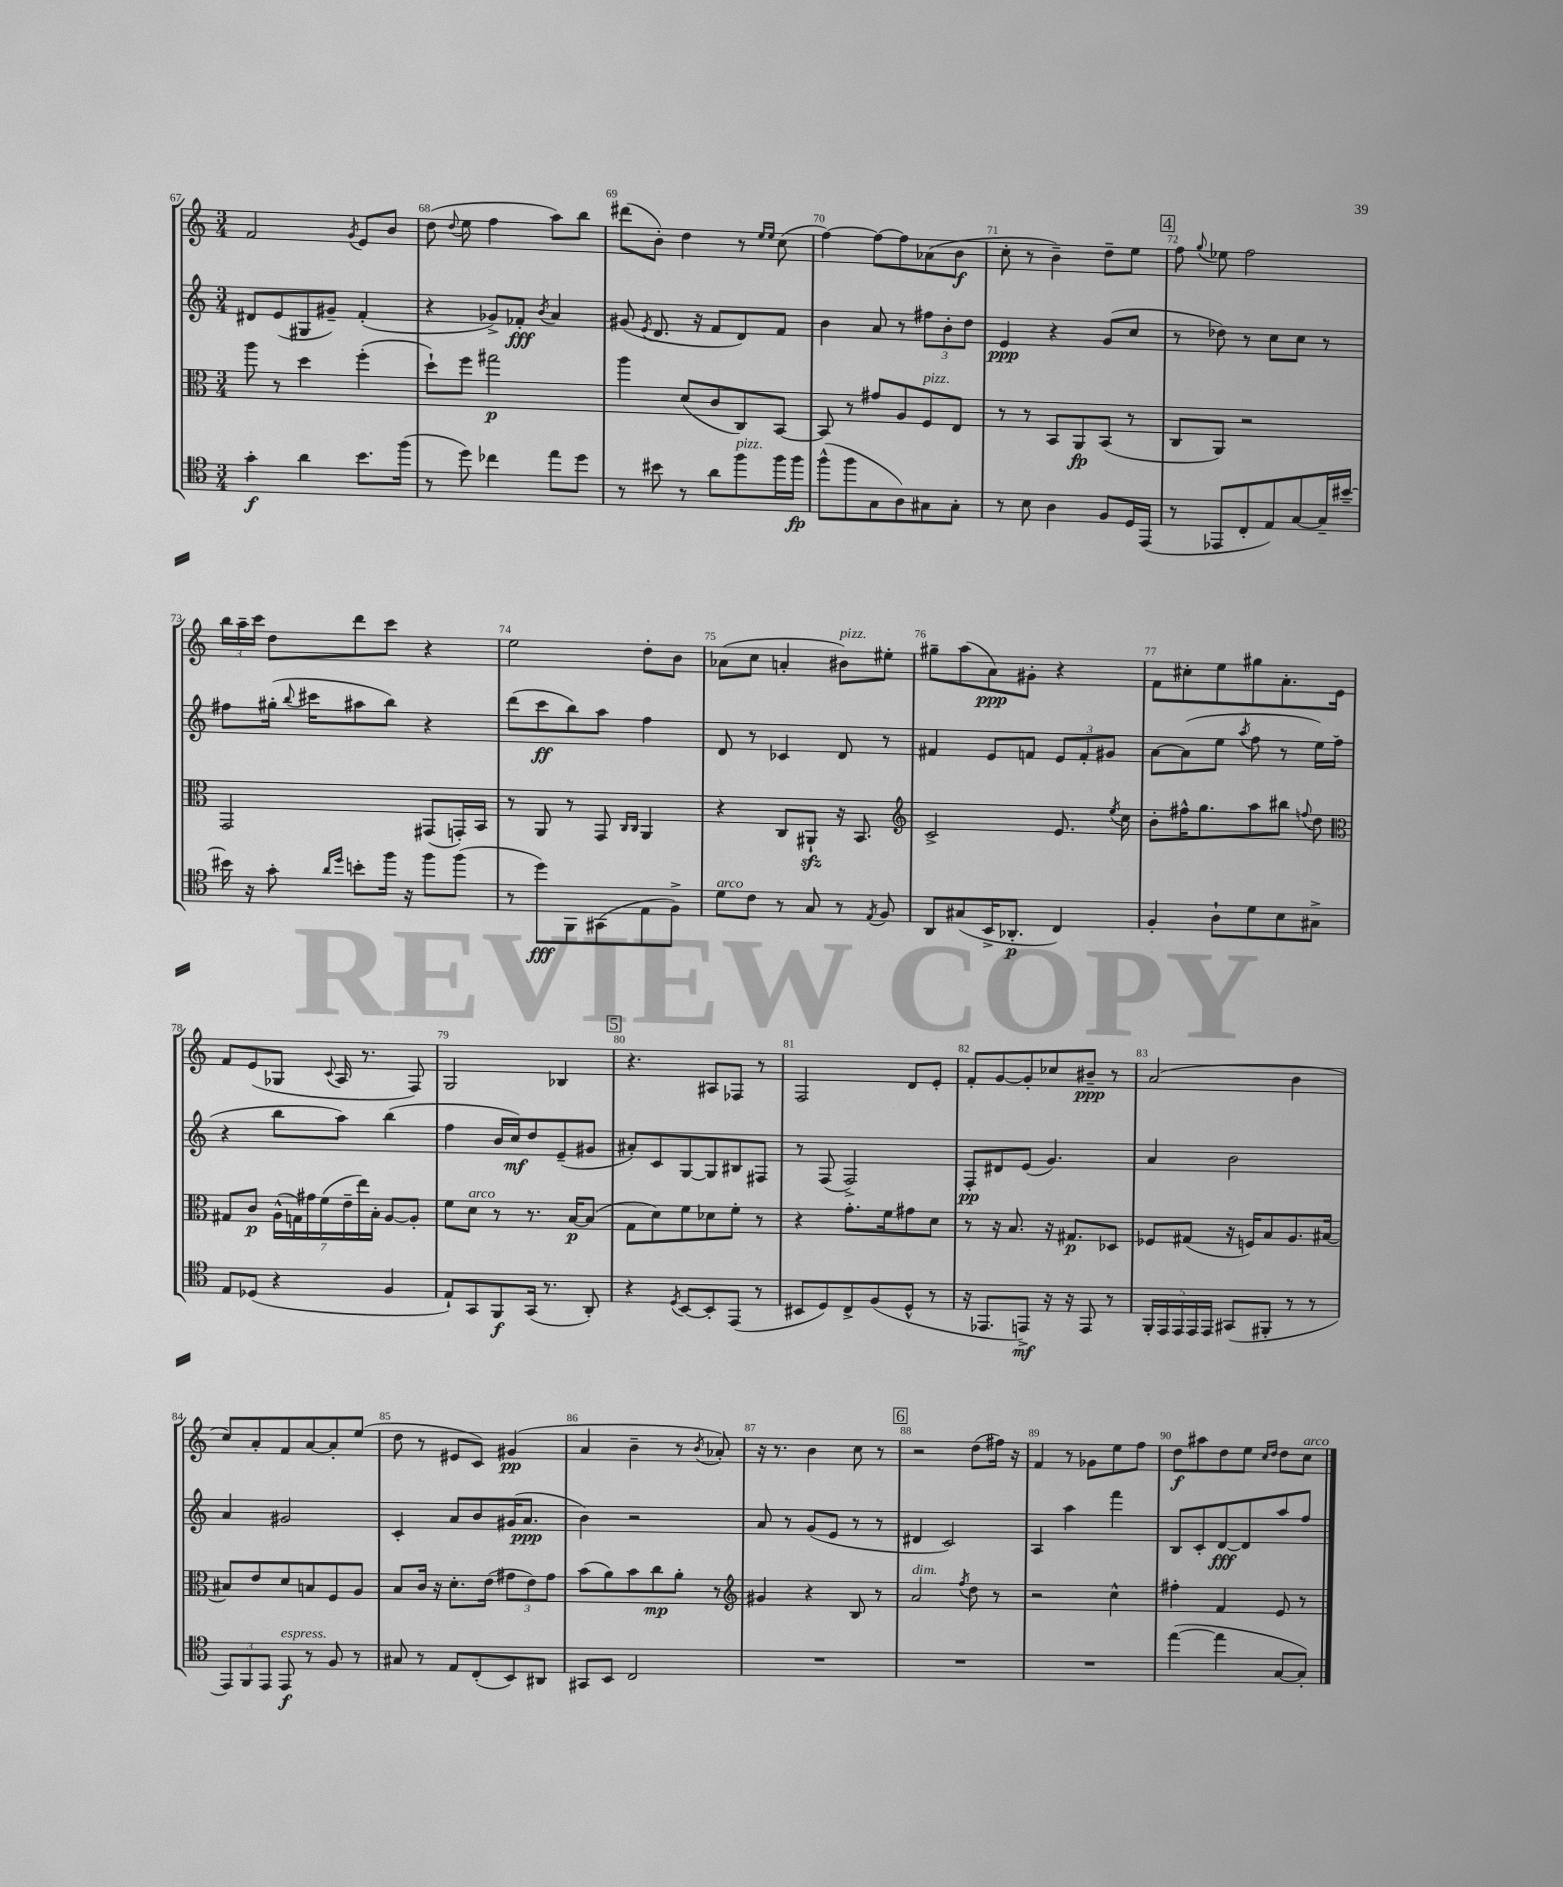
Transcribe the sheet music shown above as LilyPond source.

<<
\new StaffGroup <<
\new Staff = "s0" {
    \clef treble \key c \major \numericTimeSignature \time 3/4
    \autoBeamOff f'2 \acciaccatura { g'8 } e'8[ b'8] |
    d''8( \appoggiatura { d''8 } e''8 f''4 a''8[) b''8] |
    dis'''8[( b'8]-.) d''4 r8 \grace { e''16[ e''16] } c''8( |
    f''4~) f''8[~ f''8 aes'8( b'8]\f |
    c''8-. r8 b'4--) d''8[-- e''8] |
    \mark \markup { \box "4" } f''8 \appoggiatura { g''8 } ees''8 f''2 |
    \tuplet 3/2 { b''16[ a''16-- c'''16] } d''8[ d'''8 c'''8] r4 |
    e''2 d''8[-. b'8] |
    aes'8[( c''8] a'4-. bis'8[^\markup { \italic "pizz." }) eis''8]-. |
    gis''8[-- a''8( a'8\ppp) gis'8]-. r4 |
    f'8[ cis''8-. e''8 gis''8 a'8.-. e'16] |
    f'8[ e'8( ges8] \appoggiatura { c'8 } a16 r8. f8) |
    g2 bes4 |
    \mark \markup { \box "5" } r4. ais8[ fes8] r8 |
    f2 d'8[ e'8]-. |
    f'8[-. g'8~ g'8-. ces''8 bis'8]--\ppp r8 |
    a'2( b'4 |
    c''8[) a'8-. f'8 a'8~ a'8-. e''8]( |
    d''8 r8 eis'8[ c'8]) gis'4\pp( |
    a'4 b'4-- r8 \acciaccatura { b'8 } aes'8-.) |
    r16 r8. b'4 c''8 r8 |
    \mark \markup { \box "6" } r2 d''8[( fis''16]) r16 |
    f'4 r8 ges'8[ e''8 f''8] |
    d''8[\f ais''8 d''8 e''8] \grace { c''16[ d''16] } d''8[ c''8]^\markup { \italic "arco" } \bar "|." |
}
\new Staff = "s1" {
    \clef treble \key c \major \numericTimeSignature \time 3/4
    \autoBeamOff dis'8[ e'8( gis8 gis'8]--) f'4-.( |
    r4 ges'8[->) fes'8]-.\fff \acciaccatura { b'8 } a'4 |
    gis'8( \acciaccatura { e'8 } d'8. r16 f'8[ d'8) f'8] |
    b'4 a'8 r8 \tuplet 3/2 { fis''8[ b'8-. d''8] } |
    e'4\ppp r4 g'8[( c''8] |
    \mark \markup { \box "4" } r8 des''8) r8 c''8[ c''8] r8 |
    fis''8[ gis''16]-.( \appoggiatura { b''8 } cis'''16[ ais''8 b''8]) r4 |
    d'''8[( c'''8\ff b''8) a''8] f''4 |
    d'8 r8 ces'4 d'8 r8 |
    fis'4 e'8[ f'8] \tuplet 3/2 { e'8[ f'8-. gis'8] } |
    a'8[~ a'8( e''8] \acciaccatura { a''8 } f''8 r8 e''16[) f''16]( |
    r4 b''8[ a''8]) b''4( |
    f''4 b'16[ c''16\mf) d''8 e'8--( gis'8] |
    \mark \markup { \box "5" } ais'8[-.) c'8 g8~ g8 bis8 fis8] |
    r8 f8( f2->) |
    f8[-.\pp dis'8 e'8]( g'4.) |
    a'4 b'2 |
    a'4 gis'2 |
    c'4-. a'8[ b'8 gis'16( a'8.]\ppp |
    b'4) r2 |
    a'8 r8 g'8[( e'8] r8 r8 |
    \mark \markup { \box "6" } dis'4 c'2) |
    a4 a''4 f'''4 |
    b8[ c'8-. d'8~\fff d'8 a''8 f''8] \bar "|." |
}
\new Staff = "s2" {
    \clef alto \key c \major \numericTimeSignature \time 3/4
    \autoBeamOff a''8 r8 d''4 f''4-.( |
    d''8[-!) f''8] gis''2\p |
    a''4 d'8[( c'8 c8) b,8]~ |
    b,8 r8 gis'8[ a8 f8^\markup { \italic "pizz." } e8] |
    r8 r8 b,8[ a,8\fp b,8]( r8 |
    \mark \markup { \box "4" } c8[ a,8]) r2 |
    g,2 gis,8[( g,16-.) b,16] |
    r8 a,8 r8 g,8 \grace { c16[ c16] } a,4 |
    r4 c8[ ais,8]-!\sfz r16 b,8. |
    \clef treble c'2-> e'8. \acciaccatura { e''8 } c''16 |
    b'8[-. fis''16-^ g''8. a''8 bis''8] \appoggiatura { f''8 } d''8 |
    \clef alto gis8[ c'8]\p \tuplet 7/4 { a16[-^( g16) gis'16 f'16( e'16-- e''16) b16]-. } a8[~ a8]-. |
    f'8[ d'8]^\markup { \italic "arco" } r8 r8. b16[~\p b8]( |
    \mark \markup { \box "5" } g8[ d'8) f'8 des'8 f'8]-. r8 |
    r4 g'8.[-. f'16 gis'8 d'8] |
    r8 r16 b8. r16 gis8.[\p des8] |
    fes8[ gis8]( r16 f16[) b8 a8. bis16]~ |
    bis8[ e'8 d'8 b8 f8 a8] |
    b8[ c'16] r16 d'8.[-. e'16]( \tuplet 3/2 { gis'8[ e'8) gis'8] } |
    b'8[( a'8) b'8 c''8\mp a'8]-. r8 |
    \clef treble gis'4 r4 b8 r8 |
    \mark \markup { \box "6" } a'2^\markup { \italic "dim." } \acciaccatura { f''8 } d''8 r8 |
    r2 c''4-^ |
    fis''4-. f'4 e'8 r8 \bar "|." |
}
\new Staff = "s3" {
    \clef tenor \key c \major \numericTimeSignature \time 3/4
    \autoBeamOff g'4-.\f a'4 b'8.[ f''16]( |
    r8 d''8) ces''4 e''8[ d''8] |
    r8 bis'8 r8 a'8[ f''8^\markup { \italic "pizz." } f''16 f''16]\fp |
    f''8[-^( f''8 g8 a8) gis8 gis8]-. |
    r8 b8 a4 f8[ d16 e,16]( |
    \mark \markup { \box "4" } r8 ees,8[ c8-. e8) g8~ g16-- bis'16]~-- |
    bis'16 r16 g'8-. \grace { a'16[ d''16] } b'8[-. f''16] r16 f''8[ f''8]( |
    r8 d''8[\fff) f,8 gis,8( e8 f8]->) |
    d'8[^\markup { \italic "arco" } c'8] r8 g8 r8 \acciaccatura { e8 } f8 |
    a,8[ gis8( b,16-> aes,8.]-.\p c4) |
    f4-. a8[-! d'8 b8 gis8]-> |
    e8[ des8]( r4 f4 |
    e8[-!) g,8 f,8\f g,16]( r8. a,8-.) |
    \mark \markup { \box "5" } r4 \acciaccatura { d8 } b,8[~ b,8-. e,8]( r8 |
    bis,8[ d8) c8-> f8( d8]-^ r8 |
    r16 ees,8.[ e,8]->\mf) r16 r16 e,8 r8 |
    \tuplet 5/4 { f,16[-. e,16 e,16 e,16 e,16] } gis,8[( fis,8]-. r8 r8 |
    \tuplet 3/2 { e,8[) f,8 e,8] } e,8\f^\markup { \italic "espress." } r8 f8 r8 |
    gis8 r8 e8[ c8-.( b,8) ais,8] |
    gis,8[ b,8] c2 |
    R2. |
    \mark \markup { \box "6" } R2. |
    R2. |
    e''4~( e''4 g8[~ g8]-.) \bar "|." |
}
>>
>>
\layout { \context { \Score currentBarNumber = #67 \override BarNumber.break-visibility = ##(#f #t #t) barNumberVisibility = #all-bar-numbers-visible } }
